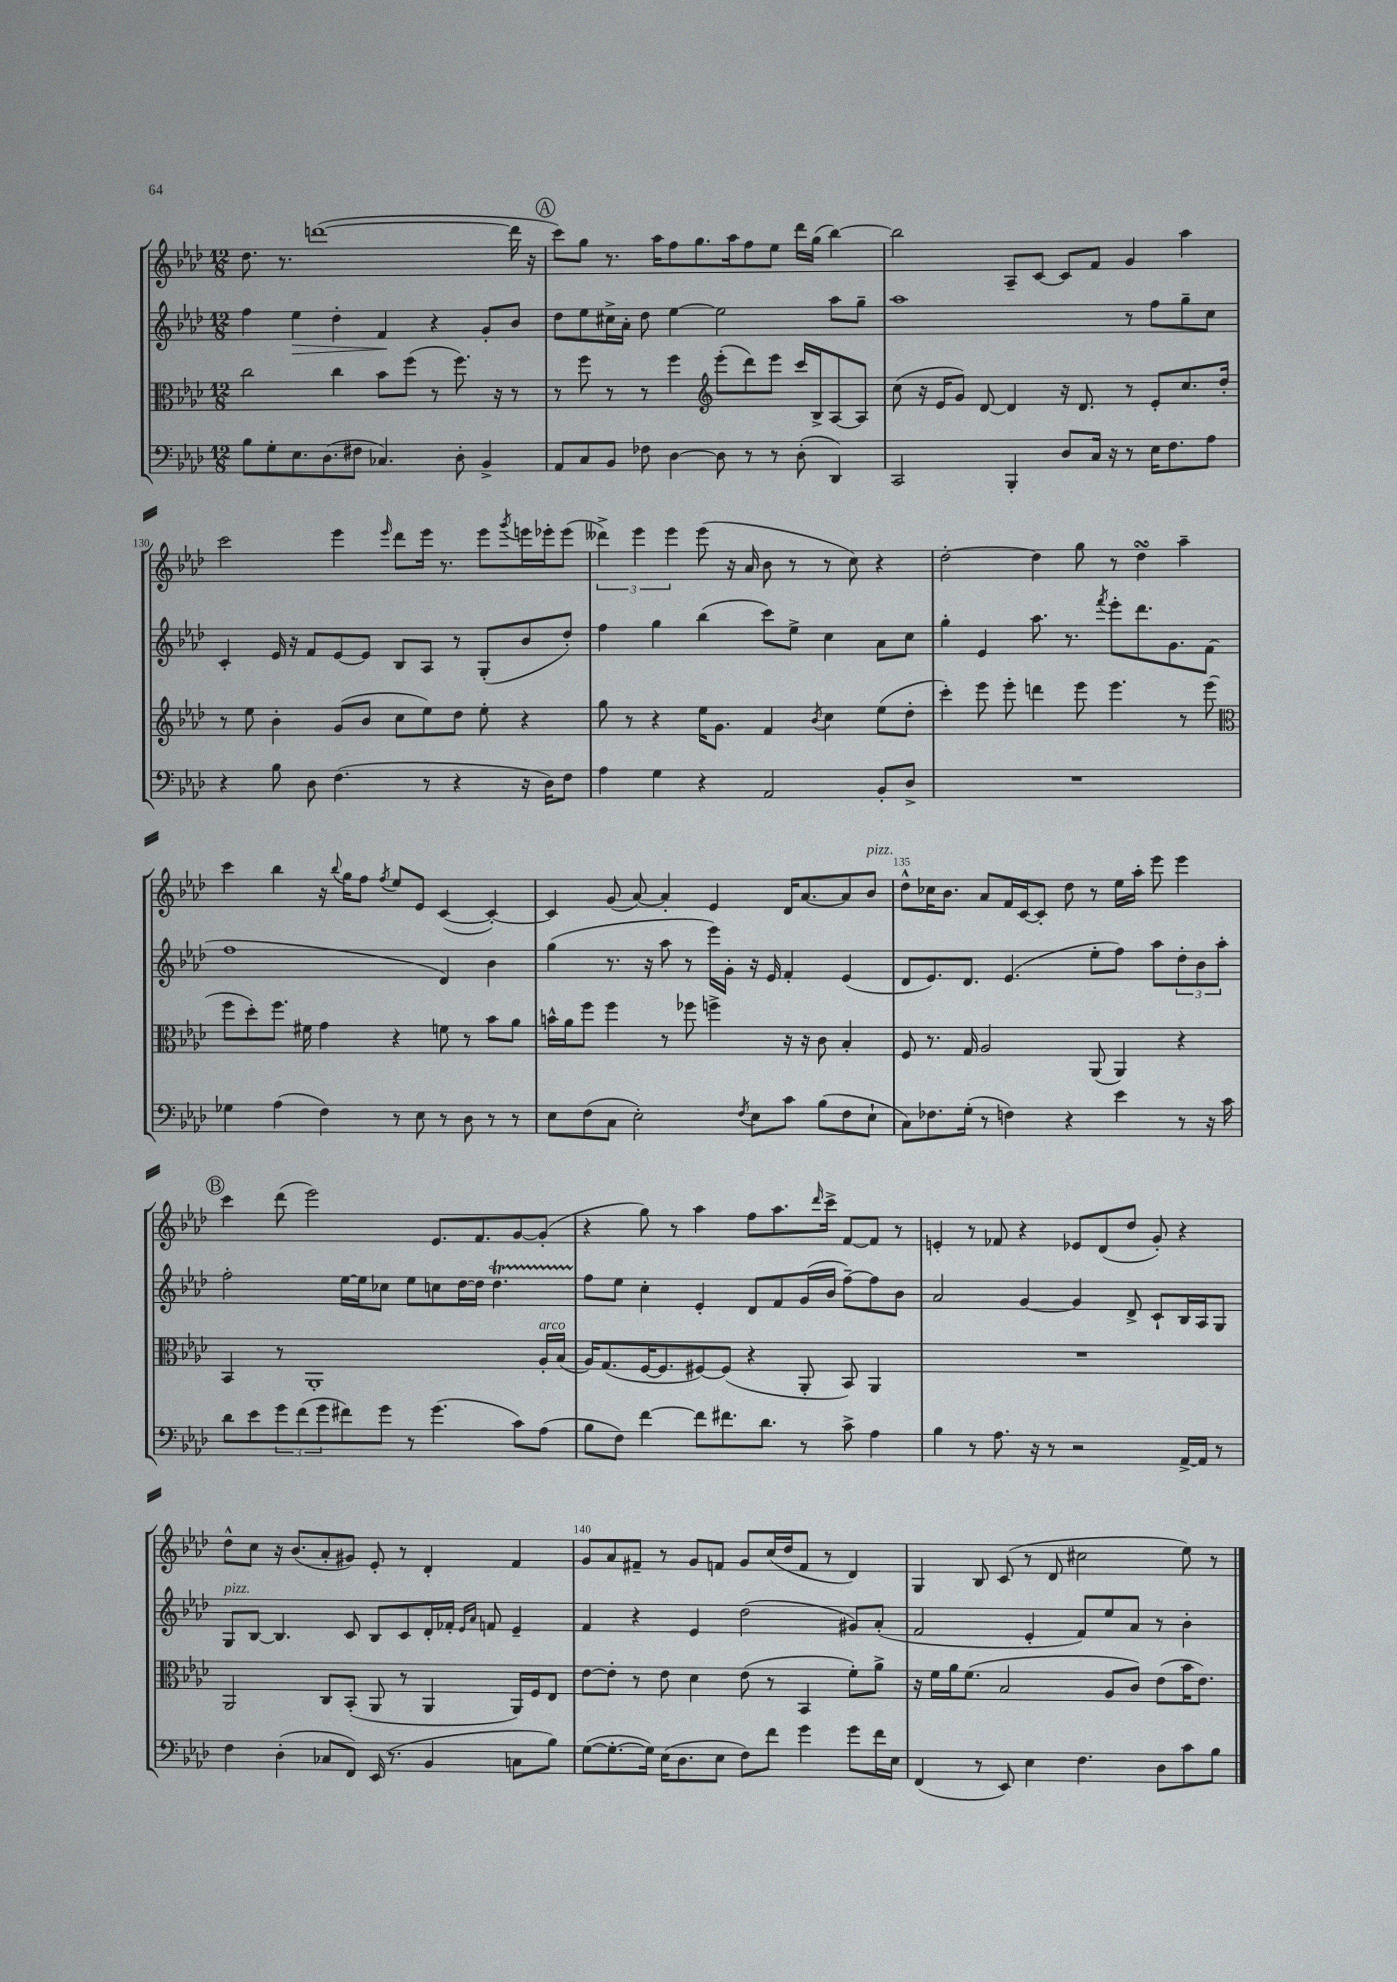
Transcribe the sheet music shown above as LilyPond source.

<<
\new StaffGroup <<
\new Staff = "s0" {
    \clef treble \key aes \major \numericTimeSignature \time 12/8
    des''8. r8. d'''1~( d'''16 r16 |
    \mark \markup { \circle "A" } c'''8) g''8 r8. aes''16 f''8 g''8. aes''16 f''8 ees''8 des'''16 g''16( bes''4~) |
    bes''2 aes8-- c'8~ c'8 f'8 g'4 aes''4 |
    c'''2 ees'''4 \grace { ees'''16 } des'''8 ees'''16 r8. ees'''8 \acciaccatura { g'''8 } e'''16 ees'''16-. ees'''8( |
    \tuplet 3/2 { deses'''4->) ees'''4 ees'''4 } ees'''8( r16 aes'16 bes'8 r8 r8 c''8) r4 |
    des''2~-. des''4 g''8 r8 des''4\turn aes''4-- |
    c'''4 bes''4 r16 \appoggiatura { bes''8 } g''16 f''8 \acciaccatura { f''8 } ees''8 ees'8 c'4~( c'4~-.) |
    c'4 g'8( aes'8~) aes'4-. ees'4 des'16 aes'8.~ aes'8 bes'8^\markup { \italic "pizz." } |
    des''8-^ ces''16 bes'8. aes'8 f'16 c'16~ c'8-. des''8 r8 ees''16 aes''16-. ees'''8 ees'''4 |
    \mark \markup { \circle "B" } c'''4 des'''8( ees'''2) ees'8. f'8. g'8~ g'8-.( |
    r4 g''8) r8 aes''4 f''8 aes''8. \grace { des'''16 } c'''16-> f'8~ f'8 r8 |
    e'4-. r8 fes'8 r4 ees'8 des'8( des''8 g'8-.) r4 |
    des''8-^ c''8 r16 bes'8.( aes'8-. gis'8) ees'8-. r8 des'4-. f'4 |
    g'8 aes'8 fis'8-- r8 g'8 f'8 g'8 c''16( des''16 f'8 r8 des'4) |
    g4 bes8 c'8( r8 des'8 cis''2 ees''8) r8 \bar "|." |
}
\new Staff = "s1" {
    \clef treble \key aes \major \numericTimeSignature \time 12/8
    f''4 ees''4\> des''4-. f'4\! r4 g'8-. bes'8 |
    \mark \markup { \circle "A" } des''8 ees''8 cis''16-> aes'16-. des''8 ees''4~ ees''2 aes''8 g''8-- |
    aes''1 r8 f''8 g''8-- c''8 |
    c'4-. ees'16 r16 f'8 ees'8~ ees'8 bes8 aes8 r8 g8-.( bes'8 des''8-.) |
    f''4 g''4 bes''4( c'''8) ees''8-> c''4 aes'8 c''8 |
    g''4-. ees'4 aes''8. r8. \acciaccatura { f'''8 } ees'''8-. des'''8. g'8. f'8( |
    f''1 des'4) bes'4 |
    g''4( r8. r16 aes''8 r8 ees'''16) g'16-. r16 ees'16 f'4-. ees'4( |
    des'8 ees'8.) des'8. ees'4.( ees''8-. f''8) aes''8 \tuplet 3/2 { des''8-. bes'8 aes''8-. } |
    \mark \markup { \circle "B" } f''2-. ees''16~ ees''16 ces''8 ees''8 c''8 des''16~ des''16 des''4.\startTrillSpan |
    f''8\stopTrillSpan ees''8 c''4-. ees'4-. des'8 f'8 g'16( bes'16 f''8~--) f''8 bes'8 |
    aes'2 g'4~ g'4 des'8-> c'8-! bes16 aes16 g8 |
    g8^\markup { \italic "pizz." } bes8~ bes4. c'8 bes8 c'8 des'16-. fes'16-. \grace { ees'16 aes'16 } f'8 ees'4-- |
    f'4 r4 ees'4 des''2( gis'8) aes'8-.( |
    f'2 ees'4-. f'8) ees''8 aes'8 r8 bes'4-. \bar "|." |
}
\new Staff = "s2" {
    \clef alto \key aes \major \numericTimeSignature \time 12/8
    c''2 c''4 bes'8 f''8( r8 f''8.) r16 r8 |
    \mark \markup { \circle "A" } r8 f''8 r8 r8 f''4 \clef treble ees'''8-.( des'''8) ees'''8 c'''16 bes16-> aes8~ aes8 |
    c''8( r16 ees'16 g'8) des'8~ des'4 r16 des'8. r8 ees'8-. c''8. des''16-. |
    r8 ees''8 bes'4-. g'8( bes'8 c''8 ees''8) des''8 ees''8-. r4 |
    g''8 r8 r4 ees''16 g'8. f'4 \acciaccatura { bes'8 } c''4 ees''8( des''8-. |
    c'''4-.) ees'''8 ees'''8-. d'''4 ees'''8 ees'''4. r8 ees'''8( |
    \clef alto f''8 des''8-.) f''8. fis'16 g'4 r4 f'8 r8 bes'8 aes'8 |
    b'16-^ aes'16 f''8 f''4 r8 fes''8 f''4-> r16 r16 c'8 bes4-. |
    f8 r8. g16 aes2 aes,8( aes,4) r4 |
    \mark \markup { \circle "B" } bes,4 r8 aes,1-. aes16-.^\markup { \italic "arco" } bes16( |
    aes16) g8.( f16~ f8. fis8~) fis8( r4 aes,8-. bes,8) aes,4 |
    R1. |
    aes,2 c8 bes,8-.( aes,8 r8 aes,4 aes,16) f16 ees8 |
    ees'8~ ees'8-. r8 ees'8 des'4 ees'8( r8 bes,4 f'8-.) aes'8-> |
    r16 f'16 aes'16 f'8.( bes2 aes8 c'8) ees'8( bes'16 ees'8.) \bar "|." |
}
\new Staff = "s3" {
    \clef bass \key aes \major \numericTimeSignature \time 12/8
    bes8 g8-. ees8. des8.( fis8 ces4.) des8-. bes,4-> |
    \mark \markup { \circle "A" } aes,8 c8 bes,8 fes8 des4~ des8 r8 r8 des8-.( des,4) |
    c,2 bes,,4-. des8 c16 r16 r8 ees16 f8. aes8 |
    r4 bes8 des8 f4.( r8 r4 r16 des16) f8 |
    aes4 g4 r4 aes,2 bes,8-. des8-> |
    R1. |
    ges4 aes4( f4) r8 ees8 r8 des8 r8 r8 |
    ees8 f8( c8 ees2-.) \acciaccatura { f8 } ees8 c'8 bes8( f8 ees8-! |
    c8) fes8. g16-.( r8 f4) r4 ees'4 r8 r16 c'16 |
    \mark \markup { \circle "B" } des'8 ees'8 \tuplet 3/2 { g'8 f'8( g'8 } fis'8) g'8 r8 g'4.( c'8) aes8( |
    bes8 f8) f'4~ f'8 fis'8. des'8. r8 c'8-> aes4 |
    bes4 r8 aes8. r16 r8 r2 aes,16~-> aes,16 r8 |
    f4 des4-.( ces8 f,8) ees,16( r8. bes,4 c8 bes8) |
    g8~( g8.~-. g16) ees16( des8. ees8 f8) f'8 g'4 g'8 f'16 ees16 |
    f,4( r8 ees,8) ees4 f4. des8 c'8 bes8 \bar "|." |
}
>>
>>
\layout { \context { \Score currentBarNumber = #127 \override BarNumber.break-visibility = ##(#f #t #t) barNumberVisibility = #(every-nth-bar-number-visible 5) } }
